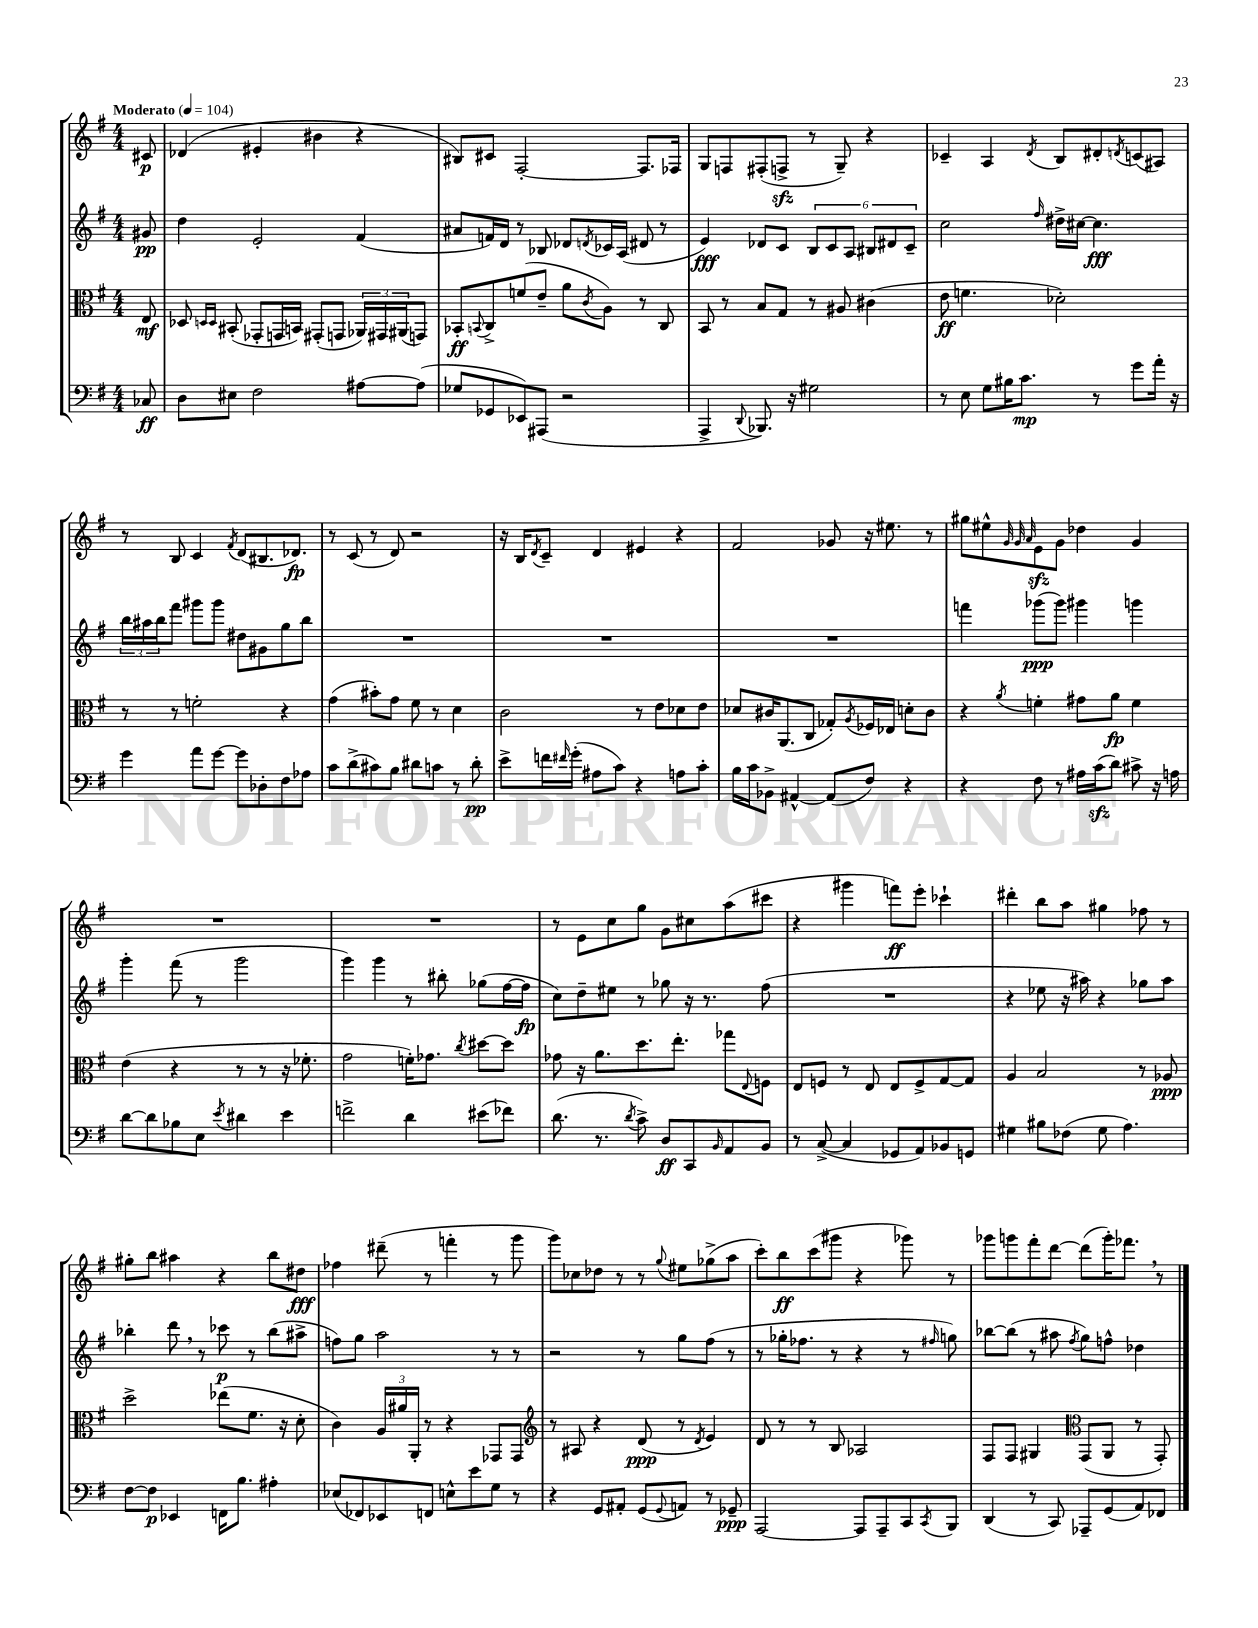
<<
\new StaffGroup <<
\new Staff = "s0" {
    \clef treble \key g \major \numericTimeSignature \time 4/4 \partial 8 \tempo "Moderato" 4 = 104
    cis'8\p |
    des'4( eis'4-. bis'4 r4 |
    bis8) cis'8 fis2~-. fis8. fes16 |
    g8 f8 fis8-.( f8->\sfz r8 g8--) r4 |
    ces'4-- a4 \acciaccatura { d'8 } b8 dis'8-. \acciaccatura { d'8 } c'8( ais8) |
    r8 b8 c'4 \acciaccatura { fis'8 } d'8( bis8. des'8.\fp) |
    r8 c'8( r8 d'8) r2 |
    r16 b16 \acciaccatura { d'8 } c'8-- d'4 eis'4 r4 |
    fis'2 ges'8 r16 eis''8. r8 |
    gis''8 eis''8-^ \grace { g'32 g'32 a'32 } e'8\sfz g'8 des''4 g'4 |
    R1 |
    R1 |
    r8 e'8 c''8 g''8 g'8 cis''8 a''8( cis'''8 |
    r4 gis'''4 f'''8\ff) e'''8-. ces'''4-! |
    dis'''4-. b''8 a''8 gis''4 fes''8 r8 |
    gis''8-. b''8 ais''4 r4 b''8 dis''8\fff |
    fes''4 dis'''8--( r8 f'''4-. r8 g'''8 |
    g'''8) ces''8 des''8 r8 r8 \appoggiatura { g''8 } eis''8 ges''8->( a''8 |
    c'''8-.) b''8\ff c'''8( gis'''8 r4 ges'''8) r8 |
    ges'''8 g'''8 fis'''8-. d'''8~ d'''8( g'''16-.) fes'''8. \breathe r8 \bar "|." |
}
\new Staff = "s1" {
    \clef treble \key g \major \numericTimeSignature \time 4/4 \partial 8
    gis'8\pp |
    d''4 e'2-. fis'4( |
    ais'8 f'16) d'16 r8 bes8 des'8 \acciaccatura { d'8 } ces'16 a16( dis'8 r8 |
    e'4\fff) des'8 c'8 \tuplet 6/4 { b8 c'8 a8 bis8 dis'8 c'8-- } |
    c''2 \grace { fis''16 } dis''16-> cis''16~ cis''4.\fff |
    \tuplet 3/2 { b''16 ais''16 b''16 } fis'''8 gis'''8 gis'''8 dis''8 gis'8 g''8 b''8 |
    R1 |
    R1 |
    R1 |
    f'''4 ges'''8\ppp( ges'''8) gis'''4 g'''4 |
    g'''4-. fis'''8( r8 g'''2 |
    g'''4) g'''4 r8 bis''8-. ges''8( fis''16~ fis''16\fp |
    c''8) d''8-- eis''8 r8 ges''8 r16 r8. fis''8( |
    R1 |
    r4 ees''8 r16 ais''16) r4 ges''8 ais''8 |
    bes''4-. d'''8 \breathe r8 ces'''8\p r8 bes''8( ais''8-> |
    f''8) g''8 a''2 r8 r8 |
    r2 r8 g''8 fis''8( r8 |
    r8 ges''16-. fes''8. r8 r4 r8 \grace { fis''16 } g''8) |
    bes''8~ bes''8( r8 ais''8 \acciaccatura { fis''8 } g''8) f''8-^ des''4 \bar "|." |
}
\new Staff = "s2" {
    \clef alto \key g \major \numericTimeSignature \time 4/4 \partial 8
    e8\mf |
    des8 \grace { d16 d16 } bis,8-.( ges,8-. g,16 b,16) gis,8-.( g,8 \tuplet 3/2 { aes,16) gis,16 ais,16( } g,8) |
    bes,8-.\ff \appoggiatura { b,8 } c8-> f'8( e'8-- a'8 \acciaccatura { c'8 } a8) r8 c8 |
    b,8 r8 b8 g8 r8 ais8 cis'4( |
    e'8\ff f'4. des'2-.) |
    r8 r8 f'2-. r4 |
    g'4( bis'8-.) g'8 fis'8 r8 d'4 |
    c'2 r8 e'8 des'8 e'8 |
    des'8 cis'16 a,8.( c8 ges8-.) \acciaccatura { a8 } fes16 ees16 d'8-. cis'8 |
    r4 \acciaccatura { a'8 } f'4-. gis'8 a'8\fp f'4 |
    e'4( r4 r8 r8 r16 fes'8.-. |
    g'2 f'16-.) ges'8. \acciaccatura { c''8 } dis''8~ dis''8 |
    ges'8 r16 a'8. d''8. e''8.-. ges''8 \appoggiatura { e8 } f8 |
    e8 f8 r8 e8 e8 f8-> g8~ g8 |
    a4 b2 r8 aes8\ppp |
    d''2-> ees''8( fis'8. r16 d'8-. |
    c'4) \tuplet 3/2 { a16 ais'16 a,16-. } r8 r4 ges,8 ges,8 |
    \clef treble r8 ais8 r4 d'8\ppp( r8 \acciaccatura { d'8 } e'4) |
    d'8 r8 r8 b8 aes2 |
    fis8 fis8 gis4 \clef alto g,8( a,8 r8 g,8-.) \bar "|." |
}
\new Staff = "s3" {
    \clef bass \key g \major \numericTimeSignature \time 4/4 \partial 8
    ces8\ff |
    d8 eis8 fis2 ais8~ ais8( |
    ges8 ges,8 ees,8) ais,,8( r2 |
    a,,4-> \appoggiatura { d,8 } bes,,8.) r16 gis2 |
    r8 e8 g8 bis16 c'8.\mp r8 g'8 a'16-. r16 |
    g'4 a'8 g'8~ g'8 des8-. fis8 aes8 |
    c'8 d'8->( cis'8) b8 dis'8 c'8 r8 dis'8-.\pp |
    e'8-> f'16 \grace { fis'16 } g'16-.( ais8 c'8) r4 a8 c'8-. |
    b16 c'16 bes,8-> ais,4~-^ ais,8( fis8) r4 |
    r4 fis8 r8 ais16 c'16\sfz( d'8) cis'8-> r16 a16 |
    d'8~ d'8 bes8 e8 \acciaccatura { e'8 } dis'4 e'4 |
    f'2-> d'4 eis'8( fes'8) |
    d'8.( r8. \acciaccatura { d'8 } c'8->) d8\ff c,8 \grace { b,16 } a,8 b,8 |
    r8 c8~->( c4 ges,8 a,8) bes,8 g,8 |
    gis4 bis8 fes8( gis8 a4.) |
    fis8~ fis8\p ees,4 f,16 b8. ais4-. |
    ees8( fes,8) ees,8 f,8 e8-^ e'8 g8 r8 |
    r4 g,8 ais,8-. g,8( \appoggiatura { g,8 } a,8) r8 ges,8--\ppp |
    a,,2~ a,,8 a,,8-- c,8 \acciaccatura { c,8 } b,,8 |
    d,4( r8 c,8) aes,,8-- g,8( a,8) fes,8 \bar "|." |
}
>>
>>
\layout { \context { \Score \remove "Bar_number_engraver" } }
